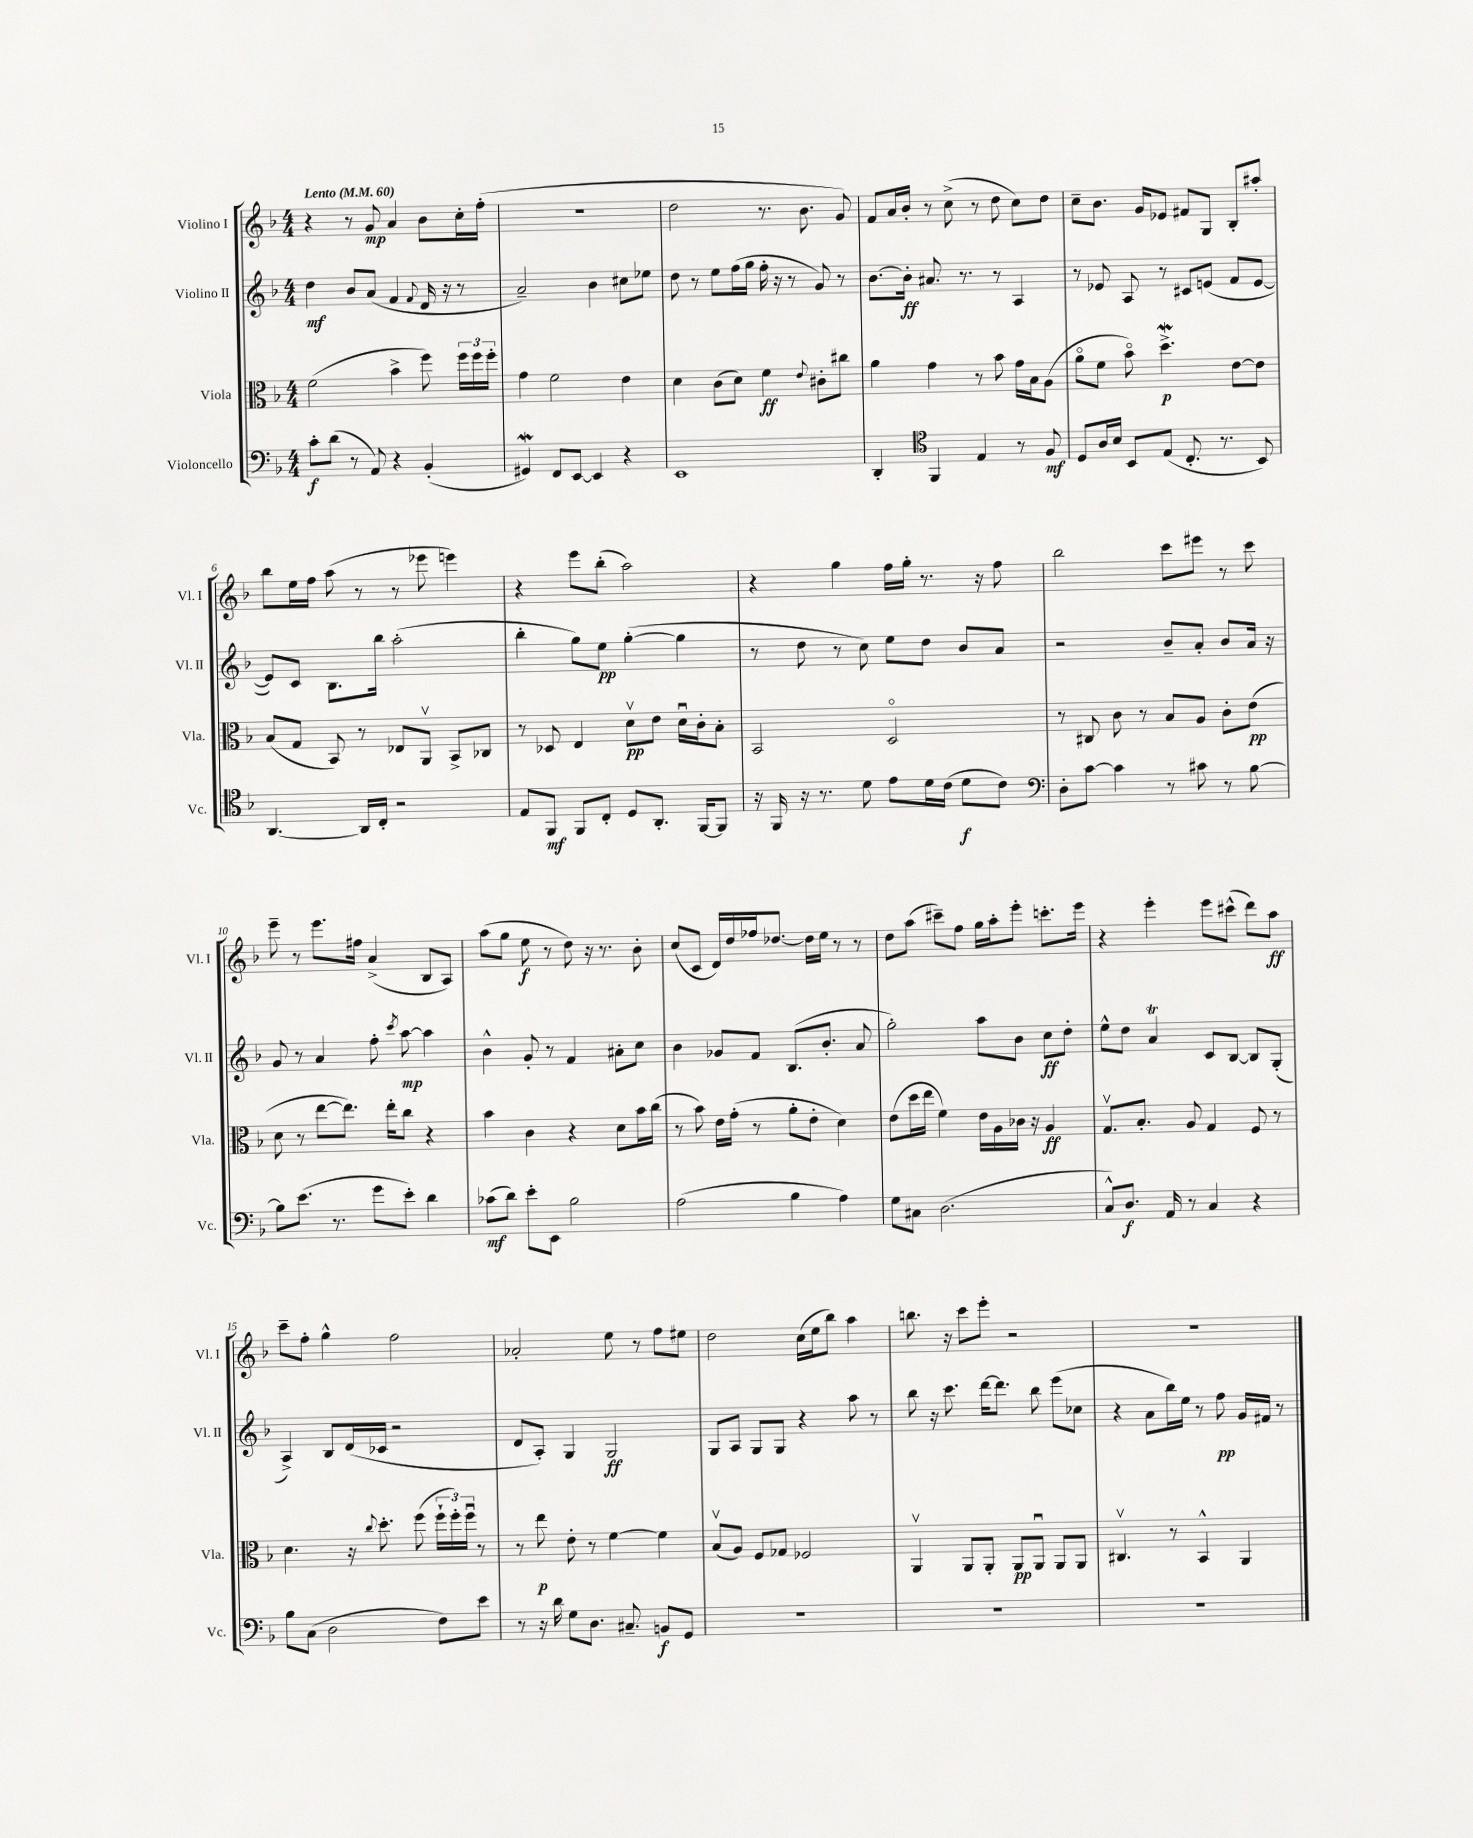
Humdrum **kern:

**kern	**kern	**kern	**kern
*staff4	*staff3	*staff2	*staff1
*clefF4	*clefC3	*clefG2	*clefG2
*k[b-]	*k[b-]	*k[b-]	*k[b-]
*M4/4	*M4/4	*M4/4	*M4/4
*MM60	*MM60	*MM60	*MM60
8c'	(2f	4dd	4r
(8d	.	.	.
8r	.	8b-	8r
8AA)	.	(8a	8g
4r	4b-^	4f	4a
.	.	8qqf	.
(4BB-'	8ff)	16d	8b-
.	.	16r	.
.	24ff	8r	16cc'
.	24ff	.	.
.	.	.	(16ff'
.	24ff'	.	.
=	=	=	=
4GG#)	4g	2a~)	1r
8FF	2f	.	.
[8EE	.	.	.
4EE]	.	4b-	.
4r	4e	8cc#	.
.	.	8ee-	.
=	=	=	=
1EE	4d	8dd	2dd
.	.	8r	.
.	(8c	8ee	.
.	8d)	(16ff	.
.	.	16gg	.
.	4f	16ff'	8.r
.	.	16r	.
.	.	8r	.
.	.	.	8.b-
.	8qqe	.	.
.	8c#'	8g)	.
.	8cc#	8r	8g)
=	=	=	=
4DD'	4a	[8.b-	8f
.	.	.	16a
.	.	16b-']	16b-'
*clefC4	*	*	*
4FF	4g	8.a#	8r
.	.	.	(8cc^
.	.	8.r	.
4E	8r	.	8r
.	8b-	8r	8dd
8r	16g	4A	8cc)
.	16B-	.	.
8F	(8A	.	8dd
=	=	=	=
8D	8ao	8r	8cc~
16A	8f	8e-	8.b-
16B-	.	.	.
8BB-	8b-o)	8A	.
.	.	.	16g
(8E	4.dd^	8r	8e-
8.C'	.	8c#	8f#
.	.	(8e	8G
8.r	.	.	.
.	[8e	8f	8B-'
8BB-)	8e]	[8e	8aa#'
=	=	=	=
[4.AA	(8B-	8e])	8bb-
.	8G	8c	16ee
.	.	.	16ff
.	8BB-)	8.B-	(8aa
16AA]	8r	.	8r
16C'	.	16bb-	.
2r	8E-	(2aa'	8r
.	8AAv	.	8eee-
.	8BB-^	.	4eee)
.	8C-	.	.
=	=	=	=
8E	8r	4bb-'	4r
8FF	8D-	.	.
8FF	4E	8gg)	8eee
8C'	.	8ee	(8bb-'
8D	8dv	([4gg'	2aa)
8.AA'	8e	.	.
.	16du	4gg]	.
[16FF	16c'	.	.
8FF]	8B-'	.	.
=	=	=	=
16r	2BB-	8r	4r
16FF	.	.	.
16r	.	8dd	.
8.r	.	.	.
.	.	8r	4gg
8d	.	8cc)	.
8e	2Do	8ee	16ff
.	.	.	16gg'
16d	.	8dd	8.r
(16c	.	.	.
8d	.	8b-	.
.	.	.	16r
8c)	.	8a	8ff
=	=	=	=
*clefF4	*	*	*
8D'	8r	2r	2bb-
[8c	8C#	.	.
4c]	8c	.	.
.	8r	.	.
8r	8B-	8b-~	8ccc
8c#	8A	8a'	8eee#
8r	8c'	8b-	8r
[8B-	(8e	16a	8ccc
.	.	16r	.
=	=	=	=
8B-]	8d	8g	8eee~
(8.e	8r	8r	8r
.	[8ee	4a	8.eee
8.r	.	.	.
.	8.ee])	.	.
.	.	.	16ff#
8g	.	8ff'	(4a^
.	16ee'	.	.
.	.	8qccc	.
8e')	8cc	[8aa	.
4d	4r	4aa]	8B-
.	.	.	8A)
=	=	=	=
(8c-	4b-	4b-^^	(8aa
8d)	.	.	8gg
8e'	4c	8g'	8ee
8EE	.	8r	8r
2B-	4r	4f	8dd)
.	.	.	16r
.	.	.	8.r
.	8d	8a#'	.
.	16b-	8cc	8b-'
.	(16cc	.	.
=	=	=	=
(2A	8r	4b-	(8cc
.	8b-)	.	8c
.	16e	8g-	16d)
.	(16g'	.	16dd
.	8r	8f	16ff-
.	.	.	[8.dd-
4B-	8a'	(8.B-	.
.	8e'	.	16dd-]
.	.	8.b-'	16ee
4A)	4d)	.	8r
.	.	8a	8r
=	=	=	=
8G	(8e	2gg')	8dd
8C#	16dd	.	(8aa
.	16ee	.	.
(2.D	4f)	.	8ccc#~)
.	.	.	8ff
.	16e	8aa	16gg
.	16A	.	16aa'
.	16c-	8b-	8eee'
.	16r	.	.
.	4A	8cc	8.ccc'
.	.	8dd'	.
.	.	.	16eee
=	=	=	=
8C^^)	8.Gv	8ee^^	4r
8.D	.	8dd	.
.	8.B-'	.	.
.	.	4a	4eee'
16AA	.	.	.
8r	8A	.	.
4C	4G	8c	8eee
.	.	[8B-	(8ccc#^^
4r	8F	8B-]	8ddd)
.	8r	(8G'	8aa
=	=	=	=
8B-	4.d	4A^)	8ccc~
(8C	.	.	8ff'
2D	.	8B-	4gg^^
.	16r	(16d	.
.	8qqcc	.	.
.	8.dd'	16c-	.
.	.	2r	2ff
.	(8ff	.	.
8F)	24ff`	.	.
.	24ff')	.	.
.	24ffu	.	.
8e	8r	.	.
=	=	=	=
8r	8r	8d	2a-'
16r	8ee	8A')	.
16d	.	.	.
8G	8e'	4G	.
8.D	8r	.	.
.	[4f	2G	8ee
8.C#~	.	.	.
.	.	.	8r
8BB	4f]	.	8ff
8GG	.	.	8ee#
=	=	=	=
1r	(8B-v	8G	2dd
.	8A)	8A	.
.	8F	8G	.
.	8G-	8G	.
.	2F-	4r	(16cc
.	.	.	16ee
.	.	.	8bb-)
.	.	8aa	4aa
.	.	8r	.
=	=	=	=
1r	4AAv	8bb-	8.bb
.	.	16r	.
.	.	8.ccc	16r
.	8AA	.	8ccc
.	8AA'	[16ddd	8eee'
.	.	8.ddd]	.
.	8AA	.	2r
.	8AAu	8bb-	.
.	8AA	(8eee	.
.	8AA	8cc-	.
=	=	=	=
1r	4.C#v	4r	1r
.	.	8a	.
.	8r	16bb-)	.
.	.	16ee	.
.	4BB-^^	8r	.
.	.	8ff	.
.	4AA	16g	.
.	.	16f#	.
.	.	8r	.
==	==	==	==
*-	*-	*-	*-
